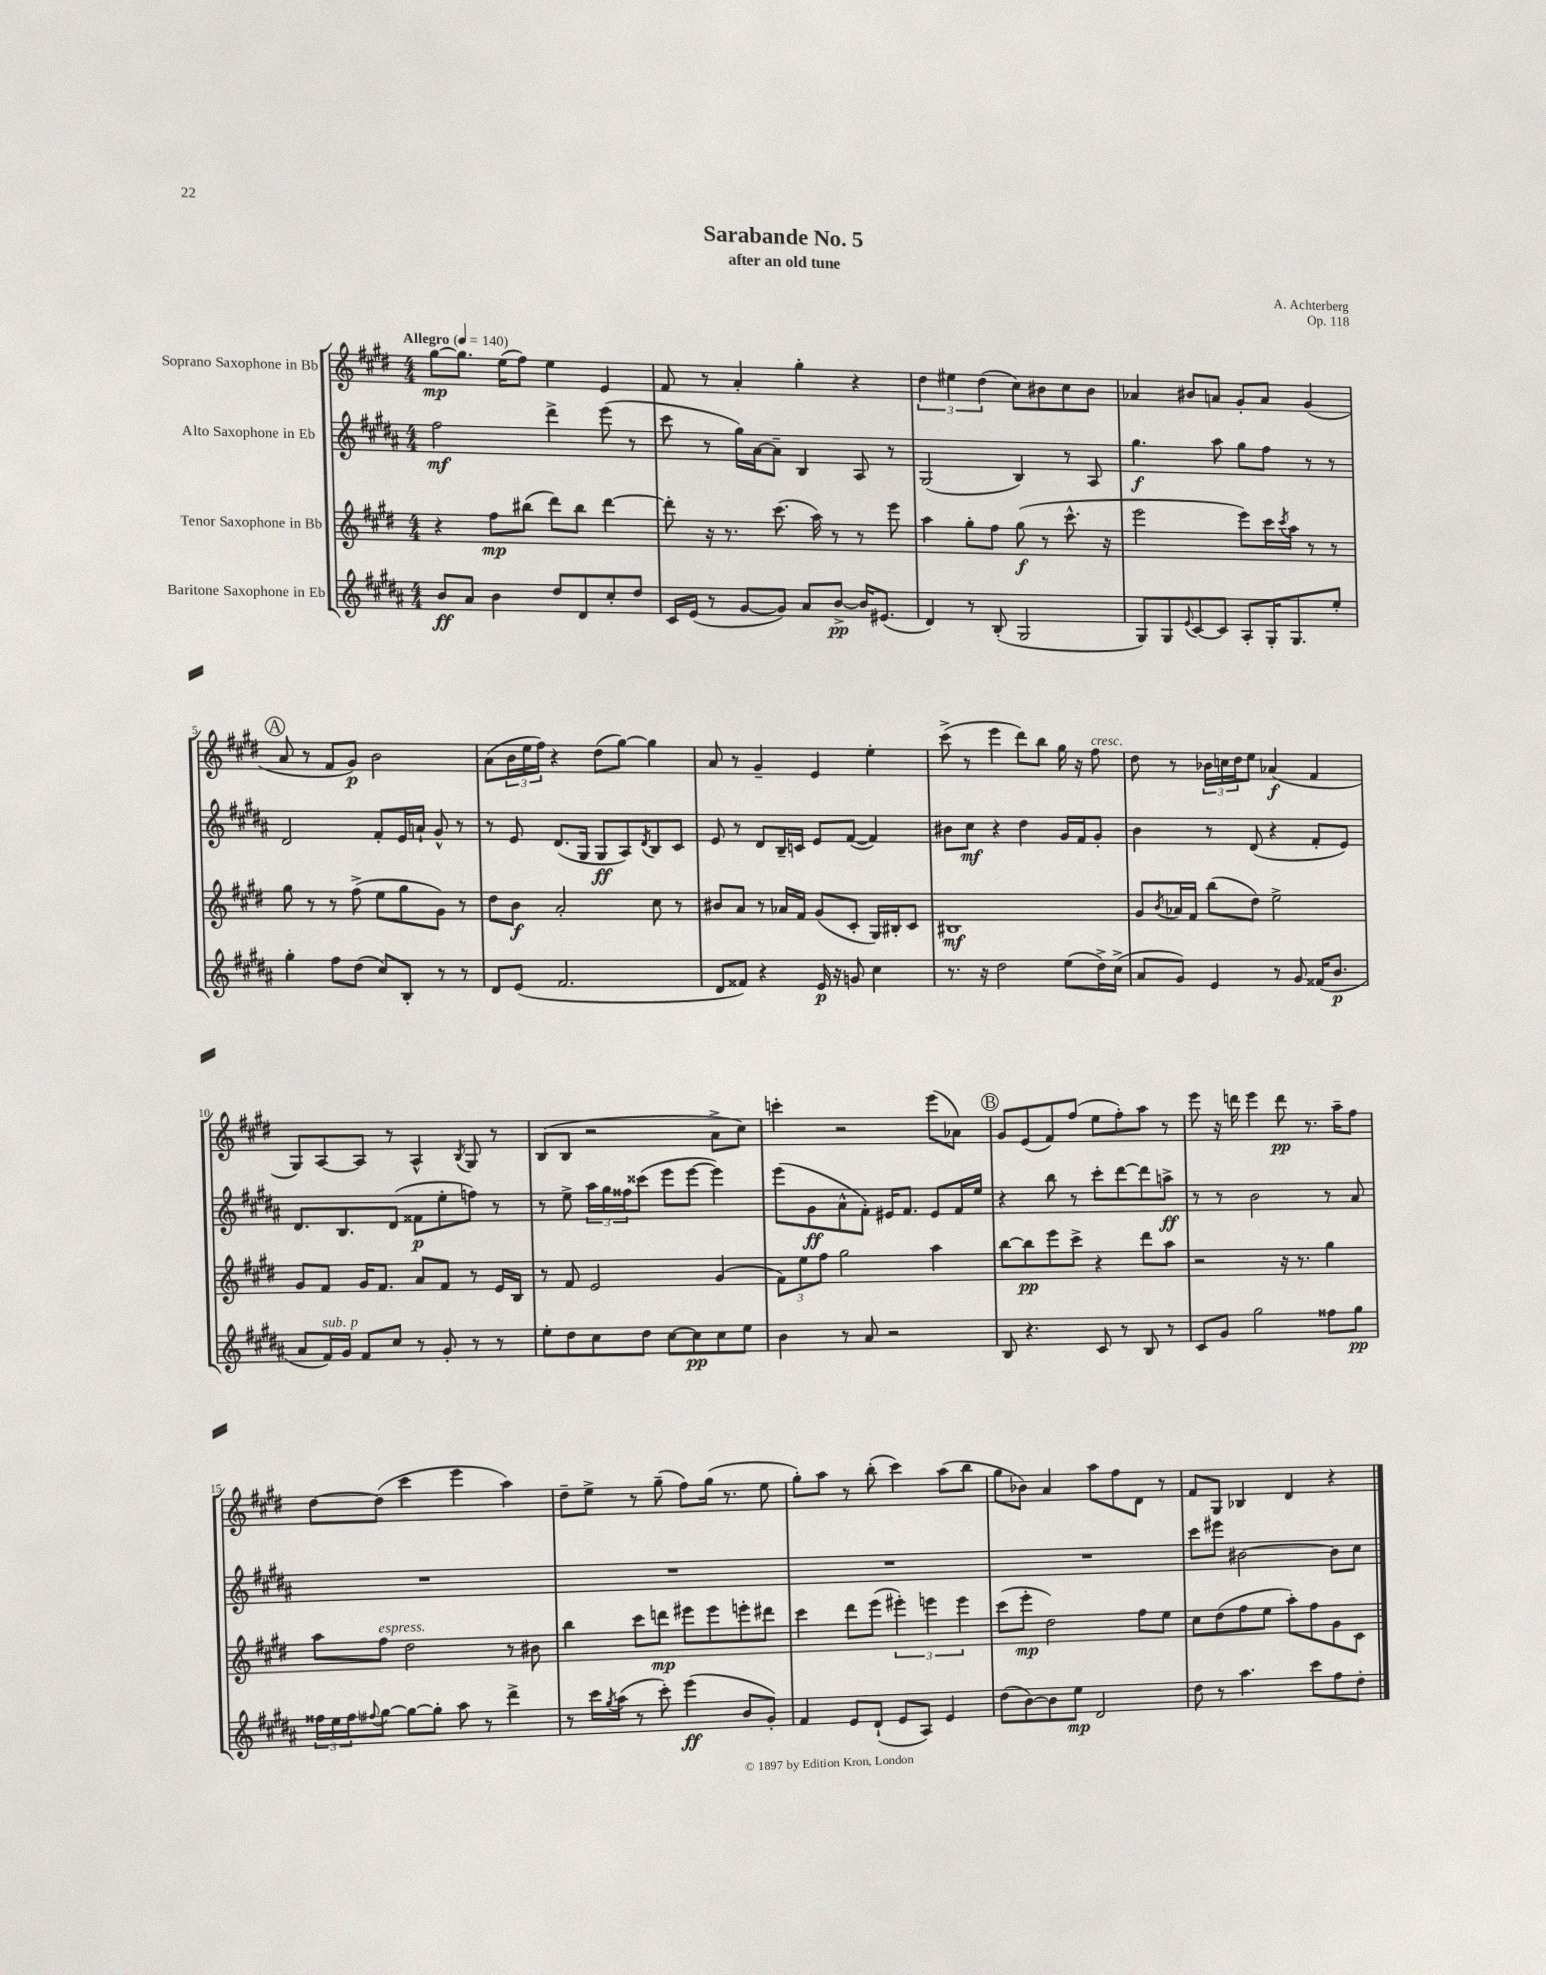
\header { title = "Sarabande No. 5" composer = "A. Achterberg" subtitle = "after an old tune" opus = "Op. 118" }
<<
\new StaffGroup <<
\new Staff = "s0" \with { instrumentName = "Soprano Saxophone in Bb" } {
    \clef treble \key e \major \numericTimeSignature \time 4/4 \tempo "Allegro" 4 = 140
    gis''8~\mp gis''8. e''16( fis''8) e''4 e'4 |
    fis'8 r8 a'4-. gis''4-. r4 |
    \tuplet 3/2 { dis''4 eis''4 dis''4( } cis''8) bis'8 cis''8 bis'8 |
    aes'4 bis'8 a'8 gis'8-. a'8 gis'4( |
    \mark \markup { \circle "A" } a'8 r8 fis'8 gis'8\p) b'2 |
    a'8( \tuplet 3/2 { b'16 e''16 fis''16) } r4 dis''8( gis''8~) gis''4 |
    a'8 r8 gis'4-- e'4 e''4-. |
    cis'''8->( r8 e'''4 dis'''8) b''8 gis''16 r16 fis''8^\markup { \italic "cresc." } |
    dis''8 r8 \tuplet 3/2 { bes'16 c''16 dis''16 } e''8 aes'4\f( fis'4 |
    gis8) a8~ a8 r8 a4-^ \acciaccatura { b8 } gis8 r8 |
    b8( b8 r2 a'8-> cis''8) |
    c'''4-. r2 e'''8( aes'8) |
    \mark \markup { \circle "B" } gis'8 e'8( fis'8) fis''8( e''8 fis''8-.) a''8 r8 |
    e'''8 r16 d'''16 e'''4 d'''8\pp r8. a''16-- fis''8 |
    dis''8~ dis''8( cis'''4 e'''4 a''4) |
    dis''8-- e''8-> r8 gis''8--( fis''8) gis''16( r8. e''8 |
    gis''8-.) a''8 r8 b''8-.( cis'''4) a''8( b''8 |
    gis''8 bes'8) a'4 a''8 fis''8 dis'8 r8 |
    fis'8 gis8 bes4 dis'4 r4 \bar "|." |
}
\new Staff = "s1" \with { instrumentName = "Alto Saxophone in Eb" } {
    \clef treble \key b \major \numericTimeSignature \time 4/4
    fis''2\mf dis'''4-> e'''8( r8 |
    cis'''8 r8 gis''16) ais'16~ ais'8-- b4 ais8 r8 |
    gis2( b4) r8 ais8 |
    gis''4.\f ais''8 gis''8 fis''8 r8 r8 |
    \mark \markup { \circle "A" } dis'2 fis'8-. e'16 a'16-! gis'8-^ r8 |
    r8 e'8 dis'8.( gis16 gis8\ff ais8) \acciaccatura { dis'8 } b8 cis'8 |
    e'8 r8 dis'8 b16-- c'16 e'8 fis'8~( fis'4) |
    bis'8 cis''8\mf r4 dis''4 gis'16 fis'16 gis'8-. |
    b'4 r8 dis'8( r4 fis'8-. e'8) |
    dis'8. b8. dis'8( fisis'8\p e''8-. f''8) r8 |
    r8 e''8-> \tuplet 3/2 { ais''16 gis''16 fisis''16 } cisis'''8( e'''8 e'''8~ e'''4) |
    e'''8( gis'8\ff ais'8-^ fis'8-.) eis'16 fis'8. eis'8 fis'16 e''16 |
    \mark \markup { \circle "B" } r4 b''8 r8 cis'''8-. dis'''8~ dis'''8 a''8->\ff |
    r8 r8 b'2 r8 ais'8 |
    R1 |
    R1 |
    R1 |
    R1 |
    cis'''8 eis'''8 bis'2~ bis'8 cis''8 \bar "|." |
}
\new Staff = "s2" \with { instrumentName = "Tenor Saxophone in Bb" } {
    \clef treble \key e \major \numericTimeSignature \time 4/4
    r4 fis''8\mp bis''8( dis'''8) bis''8 dis'''4~ |
    dis'''8-. r16 r8. cis'''8.( a''16) r8 r8 e'''8 |
    a''4 gis''8-. fis''8 gis''8\f( r8 cis'''8.-^ r16 |
    e'''2 e'''8) cis'''16 \acciaccatura { cis'''8 } a''16 r8 r8 |
    \mark \markup { \circle "A" } gis''8 r8 r8 fis''8->( e''8 gis''8 gis'8) r8 |
    dis''8 b'8\f a'2-. cis''8 r8 |
    bis'8 a'8 r8 aes'16 fis'16 gis'8( cis'8-. gis16) bis16-. cis'8 |
    bis1\mf |
    gis'8 \acciaccatura { b'8 } aes'16 fis'16 b''8( dis''8) e''2-> |
    gis'8 fis'8 gis'16 fis'8. a'8 fis'8 r8 e'16 b16 |
    r8 fis'8 e'2 gis'4( |
    \tuplet 3/2 { fis'8) e''8 fis''8 } gis''2 a''4 |
    \mark \markup { \circle "B" } b''8~ b''8\pp e'''8 cis'''8-> r4 dis'''8 a''8 |
    r2 r16 r8. gis''4 |
    a''8 fis''8^\markup { \italic "espress." } dis''2 r8 bis'8 |
    b''4 cis'''8 d'''8\mp eis'''8 eis'''8 e'''8-. dis'''8 |
    cis'''4 dis'''8 e'''8( \tuplet 3/2 { eis'''4-.) e'''4 e'''4 } |
    cis'''8( e'''8-.\mp dis''2) fis''8 e''8 |
    cis''8 dis''8( fis''8 e''8 a''8-.) fis''8 gis'8 cis'8 \bar "|." |
}
\new Staff = "s3" \with { instrumentName = "Baritone Saxophone in Eb" } {
    \clef treble \key b \major \numericTimeSignature \time 4/4
    b'8\ff ais'8 b'4 dis''8 dis'8 cis''8-. dis''8 |
    cis'16 e'16( r8 gis'8~ gis'8) ais'8 b'8~->\pp b'16 eis'8.( |
    dis'4) r8 b8-.( gis2 |
    gis8) gis8 \appoggiatura { e'8 } cis'8~ cis'8 ais8-. gis16-. gis8. e''8-. |
    \mark \markup { \circle "A" } gis''4-. fis''8 dis''8( cis''8) b8-. r8 r8 |
    dis'8 e'8( fis'2. |
    dis'8 fisis'8) r4 e'16\p r16 g'8 cis''4 |
    r8. r16 dis''2 e''8( dis''16->) cis''16->( |
    ais'8 gis'8) e'4 r8 gis'8 fisis'16( b'8.\p |
    ais'8 fis'16^\markup { \italic "sub. p" }) gis'16 fis'8 cis''8 r8 gis'8-. r8 r8 |
    e''8-. dis''8 cis''8 dis''8 cis''8~ cis''8\pp cis''8 e''8 |
    b'4 r8 ais'8 r2 |
    \mark \markup { \circle "B" } b8 r4. cis'8 r8 b8 r8 |
    cis'8 gis'8 gis''2 fisis''8 gis''8\pp |
    \tuplet 3/2 { fisis''16 e''16 fisis''16 } \appoggiatura { fis''8 } gis''8~ gis''8~ gis''8-. ais''8 r8 dis'''4-> |
    r8 cis'''16 \acciaccatura { gis''8 } ais''16( r8 cis'''8-.) e'''4\ff( b'8 gis'8-.) |
    fis'4 e'8 dis'8-!( e'8 ais8) e'4 |
    dis''8( b'8~) b'8 e''8\mp dis'2 |
    dis''8 r8 ais''4. cis'''8 fis''8 dis''8-. \bar "|." |
}
>>
>>
